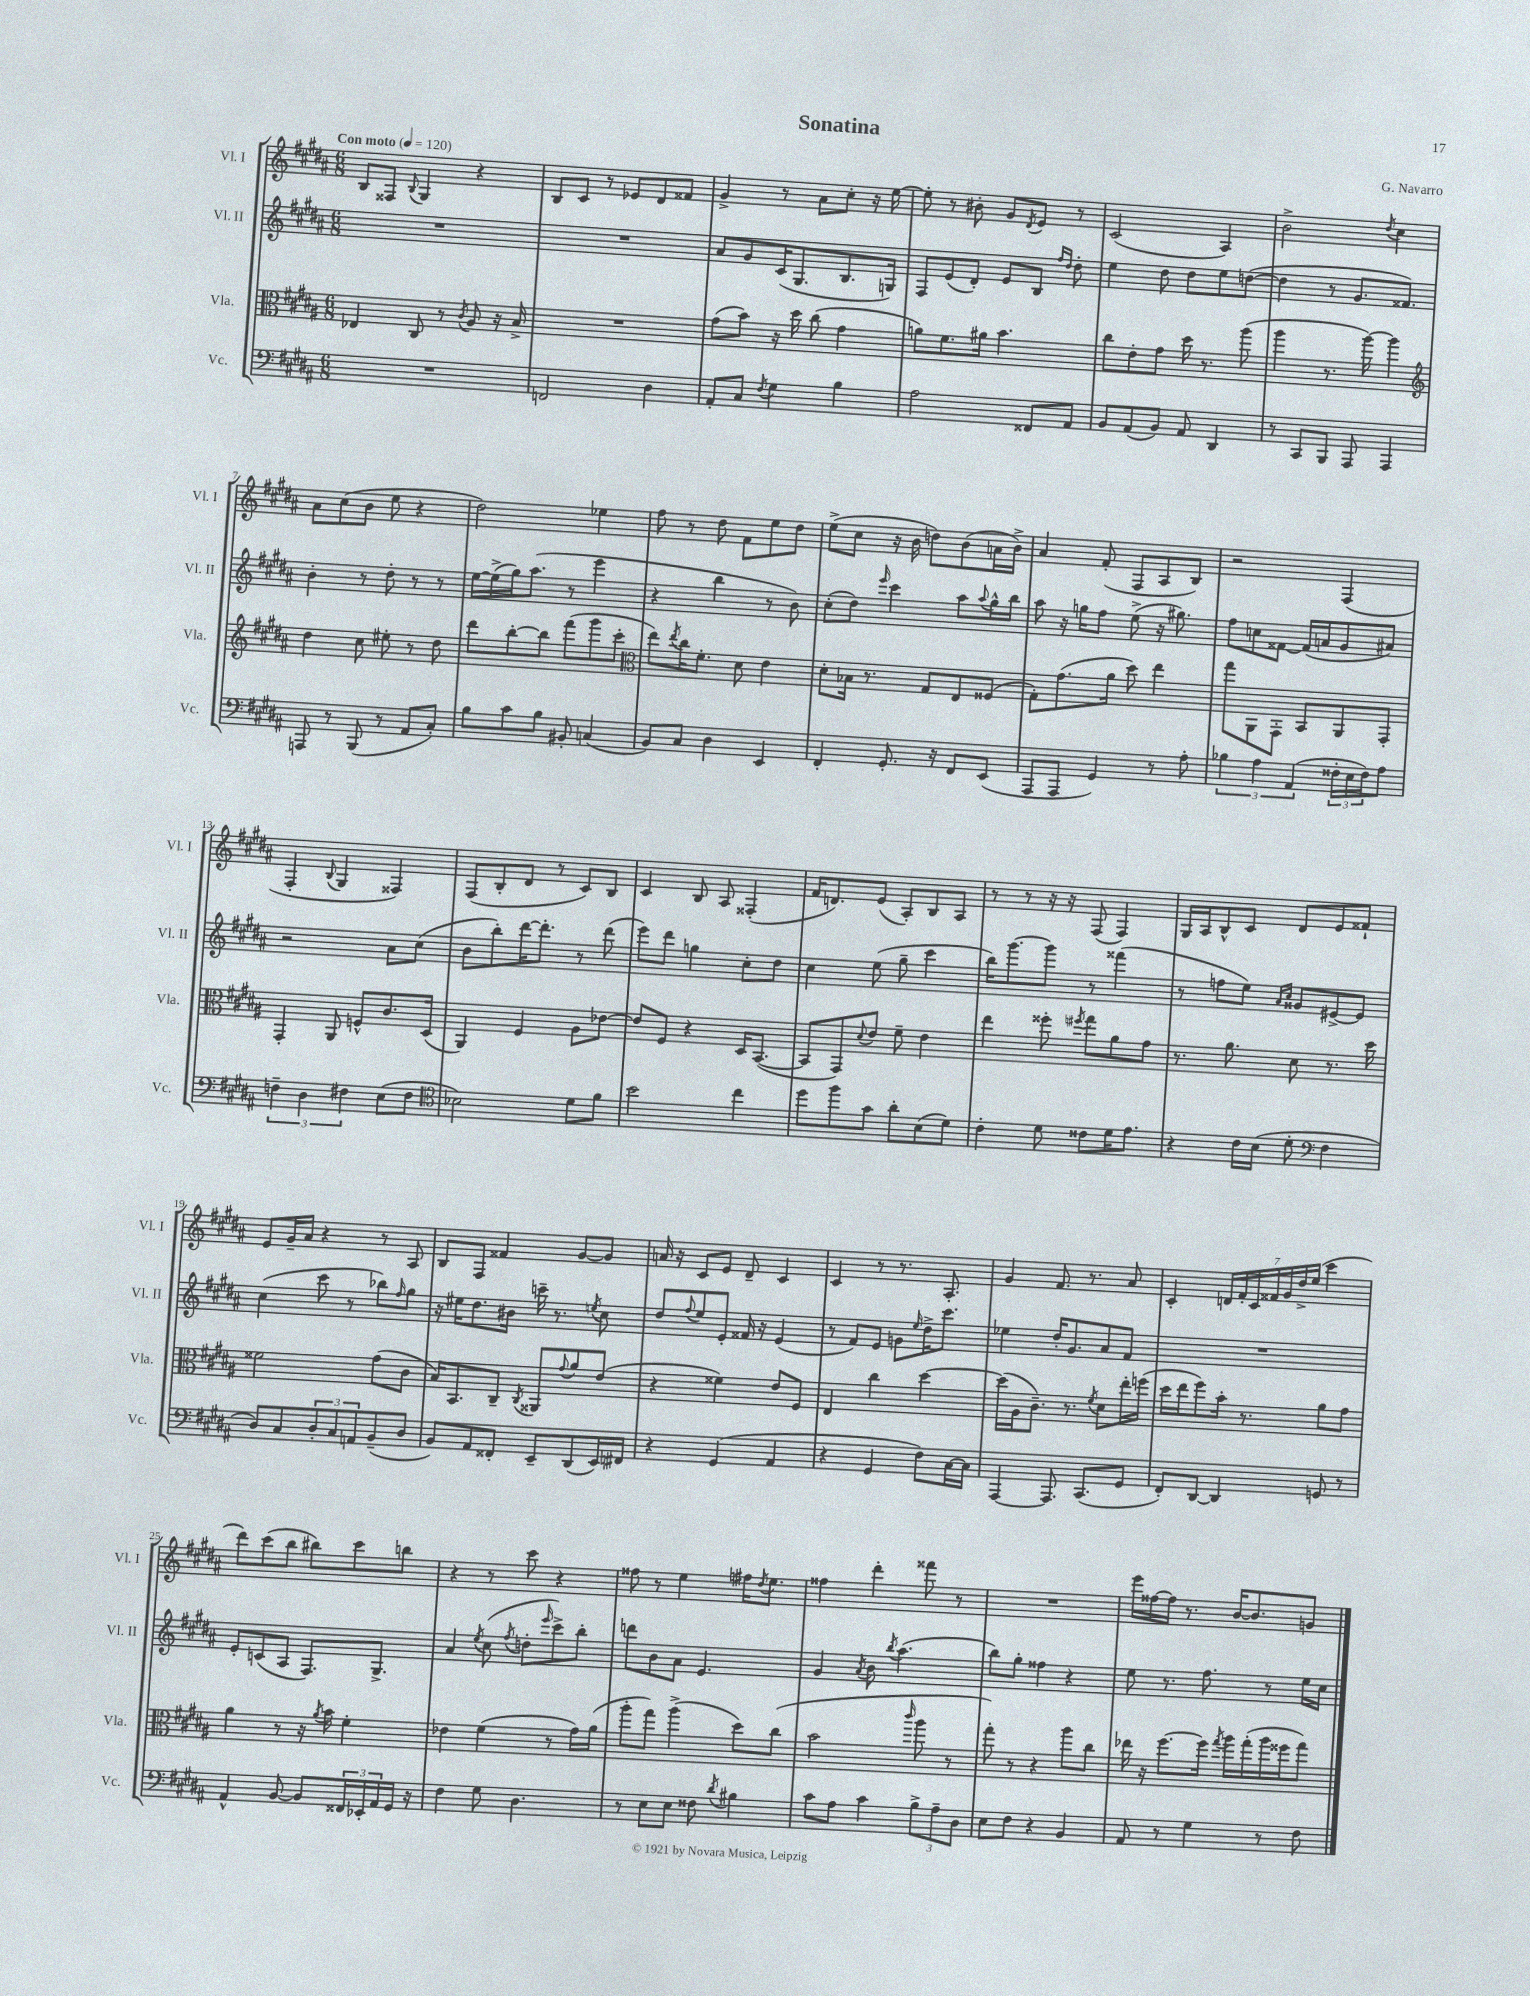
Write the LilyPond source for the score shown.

\header { title = "Sonatina" composer = "G. Navarro" }
<<
\new StaffGroup <<
\new Staff = "s0" \with { instrumentName = "Vl. I" shortInstrumentName = "Vl. I" } {
    \clef treble \key b \major \numericTimeSignature \time 6/8 \tempo "Con moto" 4 = 120
    b8 fisis8 \appoggiatura { b8 } gis4 r4 |
    b8 cis'8 r8 ees'8 dis'8 fisis'8 |
    gis'4-> r8 ais'8 cis''8-. r16 e''16~ |
    e''8-. r8 bis'8-. gis'8 \acciaccatura { dis'8 } e'8 r8 |
    cis'2( ais4) |
    b'2-> \acciaccatura { dis''8 } cis''4 |
    ais'8 cis''8( b'8 e''8 r4 |
    dis''2) ees''4 |
    fis''8 r8 dis''8 fis'8 e''8 dis''8 |
    e''8->( cis''8 r16 b'16 d''8) b'8( a'16 b'16->) |
    ais'4 fis'8-.( fis8 ais8 b8) |
    r2 fis4( |
    fis4-. \appoggiatura { b8 } gis4 fisis4) |
    fis8( b8-. dis'8 r8 cis'8) b8 |
    cis'4 b8 ais8 fisis4-.( |
    fis'16 d'8.) e'8( ais8-.) b8 ais8 |
    r8 r8 r16 r16 fis8( fis4) |
    gis16 ais16 b8-^ cis'8 dis'8 e'8 fisis'8-! |
    e'8 gis'16-- ais'16 r4 r8 ais8 |
    b8 fis8 fisis'4 gis'8~ gis'8 |
    a'16 r16 cis'8 e'8 dis'8-- cis'4 |
    cis'4 r8 r8. ais8.-. |
    gis'4 fis'8. r8. ais'8 |
    cis'4-. \tuplet 7/4 { d'16 fis'16-. cis'16 fisis'16 gis'16 dis''16-> e''16( } cis'''4 |
    dis'''8) cis'''8( b''8 bis''8) cis'''8 b''8 |
    r4 r8 cis'''8 r4 |
    fisis''8 r8 e''4 fis''16 \acciaccatura { dis''8 } e''8. |
    fisis''4 dis'''4-. fisis'''8 r8 |
    R2. |
    e'''16 fisis''16~ fisis''16 r8. b'16~ b'8. g'8 \bar "|." |
}
\new Staff = "s1" \with { instrumentName = "Vl. II" shortInstrumentName = "Vl. II" } {
    \clef treble \key b \major \numericTimeSignature \time 6/8
    R2. |
    R2. |
    ais'8 gis'8 cis'16( gis8. b8. g16) |
    fis8 e'8( dis'8-.) e'8 b8 \grace { fis''16 dis''16 } dis''8-. |
    e''4 dis''8 dis''8 e''8 d''8~( |
    d''4 r8 gis'8. fisis'8.) |
    b'4-. r8 dis''8-. r8 r8 |
    e''16~ e''16->( gis''16) ais''8.( r8 e'''4 |
    r4 b''4 r8 b'8) |
    cis''8-.( dis''8) \grace { e'''16 } cis'''4 ais''8 \appoggiatura { ais''8 } gis''16-^ b''16 |
    ais''8 r16 g''16 fis''8 e''8->( r16 gis''8.) |
    fis''8 c''8 fisis'8~ fisis'16( a'16 gis'8 ais'8) |
    r2 ais'8 cis''8( |
    b'8 b''8-.) dis'''16~ dis'''8.-. r8 dis'''8( |
    e'''8) dis'''8 g''4 cis''8-. dis''8 |
    cis''4 e''8( gis''8-- cis'''4 |
    b''16) gis'''8.~ gis'''8 r8 fisis'''4( |
    r8 f''8 e''8) \grace { ais'16 cis''16 } gisis'8 eis'8~-> eis'8 |
    cis''4( cis'''8 r8 bes''8) \grace { fis''16 } gis''8 |
    r16 eis''16 dis''8. bis'16 c'''16-- r8. \acciaccatura { e''8 } cis''8 |
    dis''8 \appoggiatura { fis''8 } e''8 e'8-. fisis'16 r16 e'4( |
    r8 fis'8) e'8 g'8 \grace { e''16 } dis''16-> cis'''8. |
    ees''4 dis''16-. gis'8. ais'8 fis'8 |
    R2. |
    e'8-. c'8( ais8 fis8.) gis8.-> |
    ais'4 \acciaccatura { e''8 } cis''8( \acciaccatura { fis''8 } d''8-. \grace { e'''16 } cis'''8->) b''8-. |
    d'''8 b'8 ais'8 e'4. |
    gis'4 \acciaccatura { ais'8 } b'8 \acciaccatura { b''8 } ais''4.( |
    b''8) gis''8-. fisis''4 r4 |
    e''8 r8. fis''8. r8 e''16 cis''16 \bar "|." |
}
\new Staff = "s2" \with { instrumentName = "Vla." shortInstrumentName = "Vla." } {
    \clef alto \key b \major \numericTimeSignature \time 6/8
    ees4 cis8 r8 \acciaccatura { cis'8 } ais8 r16 b16-> |
    R2. |
    gis'8( b'8) r16 dis''16 cis''8( gis'4 |
    a'8) fis'8. ais'16 b'4. |
    cis''8 e'8-. gis'8 dis''16 r8. ais''8( |
    ais''4 r8. ais''16~) ais''4 |
    \clef treble dis''4 cis''8 eis''8-. r8 dis''8 |
    dis'''8 b''8~-. b''8 fis'''8( gis'''8 cis'''8-. |
    \clef alto e''8) \acciaccatura { e''8 } cis''16 fis'8.-. dis'8 e'4 |
    dis'8-. bes16 r8. gis8 e8 fisis8( |
    gis8-.) gis'8.( ais'16 dis''8) e''4 |
    gis''8 ais,8 gis,8-. b,8 ais,8 gis,8-. |
    gis,4-. ais,8 f8-^ cis'8. dis16( |
    ais,4) fis4 ais8 ees'8~ |
    ees'8 fis8 r4 dis16 b,8.~( |
    b,8 gis,8) \appoggiatura { dis'8 } e'8 fis'8-- e'4 |
    e''4 fisis''8-. \acciaccatura { fis''8 } gis''8 ais'8 gis'8 |
    r8. ais'8. dis'8 r8. dis''16 |
    fisis'2 gis'8( cis'8 |
    b16) b,8. cis8-- \acciaccatura { cis8 } aisis,8 \appoggiatura { gis'8 } ais'8 e'8( |
    r4 fisis'4) e'8 fis8 |
    e4 cis''4 dis''4~ |
    dis''16( ais16 cis'8.--) r8. \acciaccatura { fis'8 } dis'8 e''16-. f''16( |
    dis''16 e''16 fis''8) b'16-. r8. ais'8 gis'8 |
    ais'4 r8 r16 \acciaccatura { ais'8 } b'16 fis'4-. |
    ees'4 fis'4( r8 gis'16) ais'16( |
    ais''8-. gis''8) ais''4->( dis''8) cis''8( |
    b'2 \grace { cis'''16 } ais''8 r8 |
    gis''8-.) r8 r4 ais''8 cis''8 |
    ees''16 r16 fis''8.~ fis''16 \acciaccatura { gis''8 } ais''16 gis''16-.( ais''16 fisis''16 gis''8) \bar "|." |
}
\new Staff = "s3" \with { instrumentName = "Vc." shortInstrumentName = "Vc." } {
    \clef bass \key b \major \numericTimeSignature \time 6/8
    R2. |
    f,2 dis4 |
    ais,8-. cis8 \acciaccatura { fis8 } gis4 b4 |
    ais2 fisis,8 ais,8 |
    b,8 ais,8( b,8) ais,8 dis,4 |
    r8 cis,8 b,,8 ais,,8 ais,,4 |
    a,,8 r8 b,,8( r8 ais,8 cis8-.) |
    b8 cis'8 b8 bis,8-. c4( |
    b,8) cis8 dis4 e,4 |
    fis,4-. gis,8.-. r16 fis,8 e,8( |
    ais,,8 ais,,8 gis,4) r8 ais8-. |
    \tuplet 3/2 { bes4 ais4 ais,4( } \tuplet 3/2 { fisis16-. e16 fisis16) } ais8 |
    \tuplet 3/2 { f4-- dis4 fis4 } e8( fis8 |
    \clef tenor bes2) dis'8 fis'8 |
    b'2 cis''4 |
    dis''8 fis''8 gis'8 ais'8-. b8( dis'8) |
    cis'4-. dis'8 cisis'8 dis'16 e'8. |
    r4 cis'16 b16( dis'8-. \clef bass fis4 |
    dis8) cis8 \tuplet 3/2 { dis8-. cis8 a,8 } b,8--( dis8 |
    b,8) ais,8 fisis,8-. e,8-- dis,8( e,16) fis,16 |
    r4 gis,4( ais,4 |
    r4 gis,4 fis8) cis16~ cis16 |
    ais,,4~ ais,,8. cis,8.( gis,8 |
    fis,8-.) dis,8~ dis,4 g,8 r8 |
    ais,4-^ b,8~ b,8 \tuplet 3/2 { fisis,16 ees,16-. ais,16 } gis,16 r16 |
    fis4 gis8 dis4. |
    r8 e8 e8 fisis8 \acciaccatura { dis'8 } bis4 |
    cis'8 ais8 cis'4 \tuplet 3/2 { b8-> ais8-- dis8 } |
    e8 fis8 r4 b,4 |
    ais,8 r8 gis4 r8 fis8 \bar "|." |
}
>>
>>
